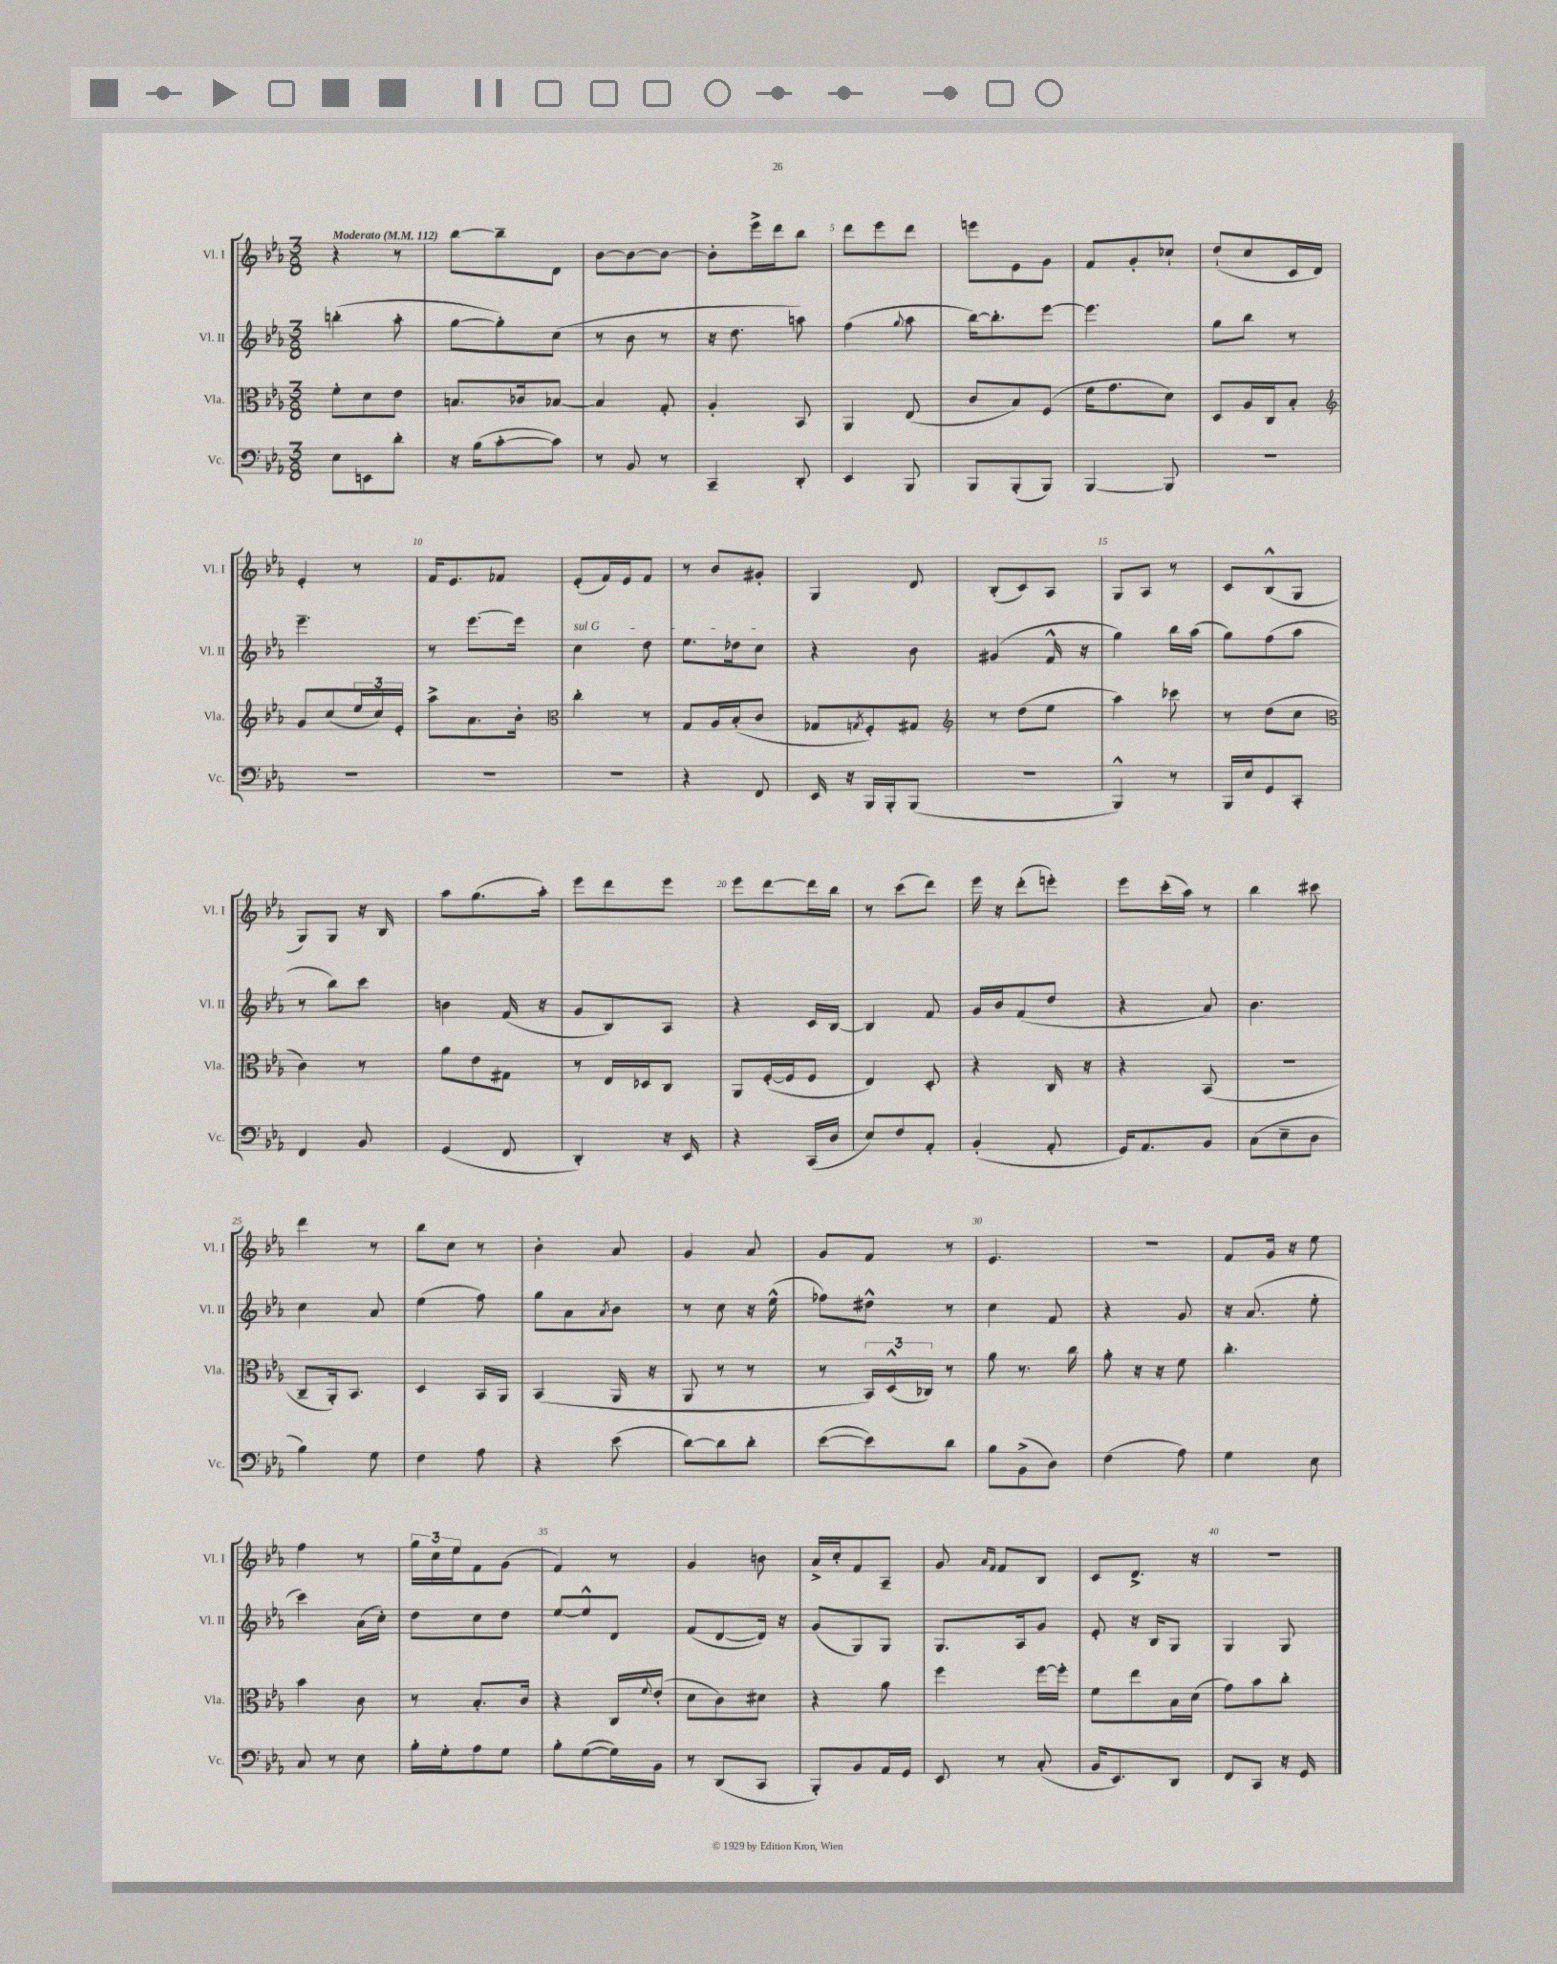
<<
\new StaffGroup <<
\new Staff = "s0" \with { instrumentName = "Vl. I" shortInstrumentName = "Vl. I" } {
    \clef treble \key ees \major \numericTimeSignature \time 3/8 \tempo "Moderato" 4 = 112
    r4 r8 |
    bes''8~ bes''8-- d'8 |
    bes'8~ bes'8~ bes'8~ |
    bes'8-. ees'''16-> d'''16 bes''8 |
    d'''8 ees'''8 d'''8 |
    e'''8 ees'8 g'8 |
    f'8 g'8-. ces''8-! |
    d''8-!( c''8 c'16 d'16) |
    ees'4-. r8 |
    f'16 ees'8. fes'8 |
    ees'8-.( f'16) ees'16 f'8 |
    r8 bes'8 gis'8-. |
    g4 d'8 |
    bes8-.( c'8) aes8 |
    g8 aes8 r8 |
    c'8 bes8-^( g8 |
    g8) g8 r16 bes16 |
    aes''8 g''8.( aes''16-.) |
    ees'''8 d'''8 ees'''8 |
    ees'''8 d'''8~ d'''16 bes''16 |
    r8 c'''8( d'''8) |
    ees'''16 r16 d'''8-.( e'''8-.) |
    ees'''8 c'''16-.( aes''16) r8 |
    bes''4 cis'''8 |
    d'''4 r8 |
    bes''8 c''8 r8 |
    bes'4-. aes'8 |
    g'4 aes'8 |
    g'8 f'8 r8 |
    ees'4. |
    R4. |
    f'8 g'16 r16 ees''8 |
    f''4 r8 |
    \tuplet 3/2 { g''16 c''16 ees''16 } f'8 g'8( |
    f'4) r8 |
    g'4 b'8 |
    aes'16-> c''16-. f'8 aes8-- |
    g'8 \grace { aes'16 f'16 } f'8 bes8 |
    c'8 d'8.-> r16 |
    R4. \bar "|." |
}
\new Staff = "s1" \with { instrumentName = "Vl. II" shortInstrumentName = "Vl. II" } {
    \clef treble \key ees \major \numericTimeSignature \time 3/8
    b''4-.( aes''8-. |
    g''8~ g''8-.) c''8( |
    r8 bes'8 r8 |
    r16 d''8. a''8) |
    f''4( \appoggiatura { g''8 } aes''8 |
    bes''16~) bes''8.-. ees'''8~ |
    ees'''4. |
    g''8 bes''8 r8 |
    ees'''4.-- |
    r8 ees'''8.~ ees'''16 |
    \once \override TextSpanner.bound-details.left.text = \markup { \italic "sul G" } c''4\startTextSpan d''8 |
    ees''8. des''16 c''8\stopTextSpan |
    r4 bes'8 |
    gis'4( f'16-^ r16 |
    g''4) bes''16 aes''16( |
    g''8) f''8( aes''8 |
    r8 bes''8) c'''8 |
    b'4 f'16( r16 |
    g'8 bes8) aes8 |
    r4 c'16 bes16~ |
    bes4 f'8 |
    g'16 bes'16 f'8( d''8 |
    r4 aes'8) |
    bes'4. |
    c''4 aes'8 |
    ees''4( f''8) |
    g''8 aes'8 \acciaccatura { aes'8 } bes'8 |
    r8 c''8 r16 ees''16-^( |
    fes''8) dis''8-^ r8 |
    c''4 f'8 |
    r4 g'8 |
    r16 aes'8.( ees''8-. |
    c'''4) aes'16( c''16-.) |
    d''8 c''8 d''8 |
    ees''8~ ees''8-^ d'8 |
    f'8( d'8~ d'16) r16 |
    g'8( g8) g8 |
    g8. aes16 g'8 |
    ees'8-. r16 bes16 g8 |
    g4 g8 \bar "|." |
}
\new Staff = "s2" \with { instrumentName = "Vla." shortInstrumentName = "Vla." } {
    \clef alto \key ees \major \numericTimeSignature \time 3/8
    f'8-. d'8 ees'8 |
    b8. ces'16 bes8~ |
    bes4 g8-. |
    aes4-. bes,8 |
    aes,4 ees8( |
    c'8 bes8) f8( |
    f'16 g'8. d'8) |
    d8 aes16 c16 bes8-. |
    \clef treble g'8 c''8( \tuplet 3/2 { ees''16 c''16) ees'16-. } |
    aes''8-> aes'8. bes'16-. |
    \clef alto c''4-. r8 |
    g8 aes16 bes16-.( c'8 |
    ges8 \acciaccatura { g8 } f8-.) gis8 |
    \clef treble r8 d''8( ees''8 |
    aes''4) ces'''8 |
    r8 d''8( c''8 |
    \clef alto c'4) r8 |
    aes'8 ees'8 gis8 |
    r8 ees16 des16 c8 |
    aes,8 f16~-.( f16 f8 |
    ees4) d8-. |
    r4 c16 r16 |
    r4 bes,8( |
    r4. |
    c8-- aes,16-.) bes,8. |
    d4 bes,16 aes,16 |
    bes,4( aes,16 r16 |
    aes,8 r8 r8 |
    r8 \tuplet 3/2 { bes,16) d16-^( ces16) } r8 |
    aes'8 r8. c''16 |
    aes'8-. r16 r16 f'8 |
    c''4.-. |
    bes'4 c'8 |
    r8 bes8.-. c'16 |
    r4 c16 \appoggiatura { f'8 } ees'16-.( |
    d'8 c'8) dis'8 |
    r4 aes'8 |
    f''4 f''16~ f''16-. |
    f'8 ees''8 bes16 d'16( |
    g'8) bes'8 c''8-. \bar "|." |
}
\new Staff = "s3" \with { instrumentName = "Vc." shortInstrumentName = "Vc." } {
    \clef bass \key ees \major \numericTimeSignature \time 3/8
    ees8 e,8 d'8-. |
    r16 bes16( c'8~-. c'8) |
    r8 bes,8 r8 |
    c,4-- d,8-. |
    ees,4 bes,,8 |
    bes,,8 bes,,8-.( bes,,8) |
    bes,,4~ bes,,8 |
    R4. |
    R4. |
    R4. |
    R4. |
    r4 f,8 |
    ees,16 r16 bes,,16 bes,,16-. bes,,8( |
    R4. |
    bes,,4-^) r8 |
    bes,,16 ees16 g,8 c,8-. |
    f,4 bes,8 |
    g,4( f,8 |
    d,4-.) r16 ees,16 |
    r4 c,16( d16 |
    ees8) f8 aes,8-. |
    bes,4-.( aes,8-. |
    g,16) aes,8. bes,8 |
    c8( ees8-- d8 |
    bes4) g8 |
    f4 aes8 |
    r4 ees'8( |
    d'8~) d'8 d'8-. |
    ees'8~( ees'8) d'8 |
    bes8 bes,8->( d8) |
    f4( aes8) |
    g4 ees8 |
    c8 r8 ees8 |
    bes16-. g16-. aes8 g8 |
    bes8-. g8~( g16) bes,16 |
    r8 d,8( c,8 |
    bes,,8-.) bes,8 aes,16 g,16 |
    ees,8 r8 c8-.( |
    bes,16 ees,8.) d,8 |
    f,8 c,8 r16 g,16 \bar "|." |
}
>>
>>
\layout { \context { \Score \override BarNumber.break-visibility = ##(#f #t #t) barNumberVisibility = #(every-nth-bar-number-visible 5) } }
